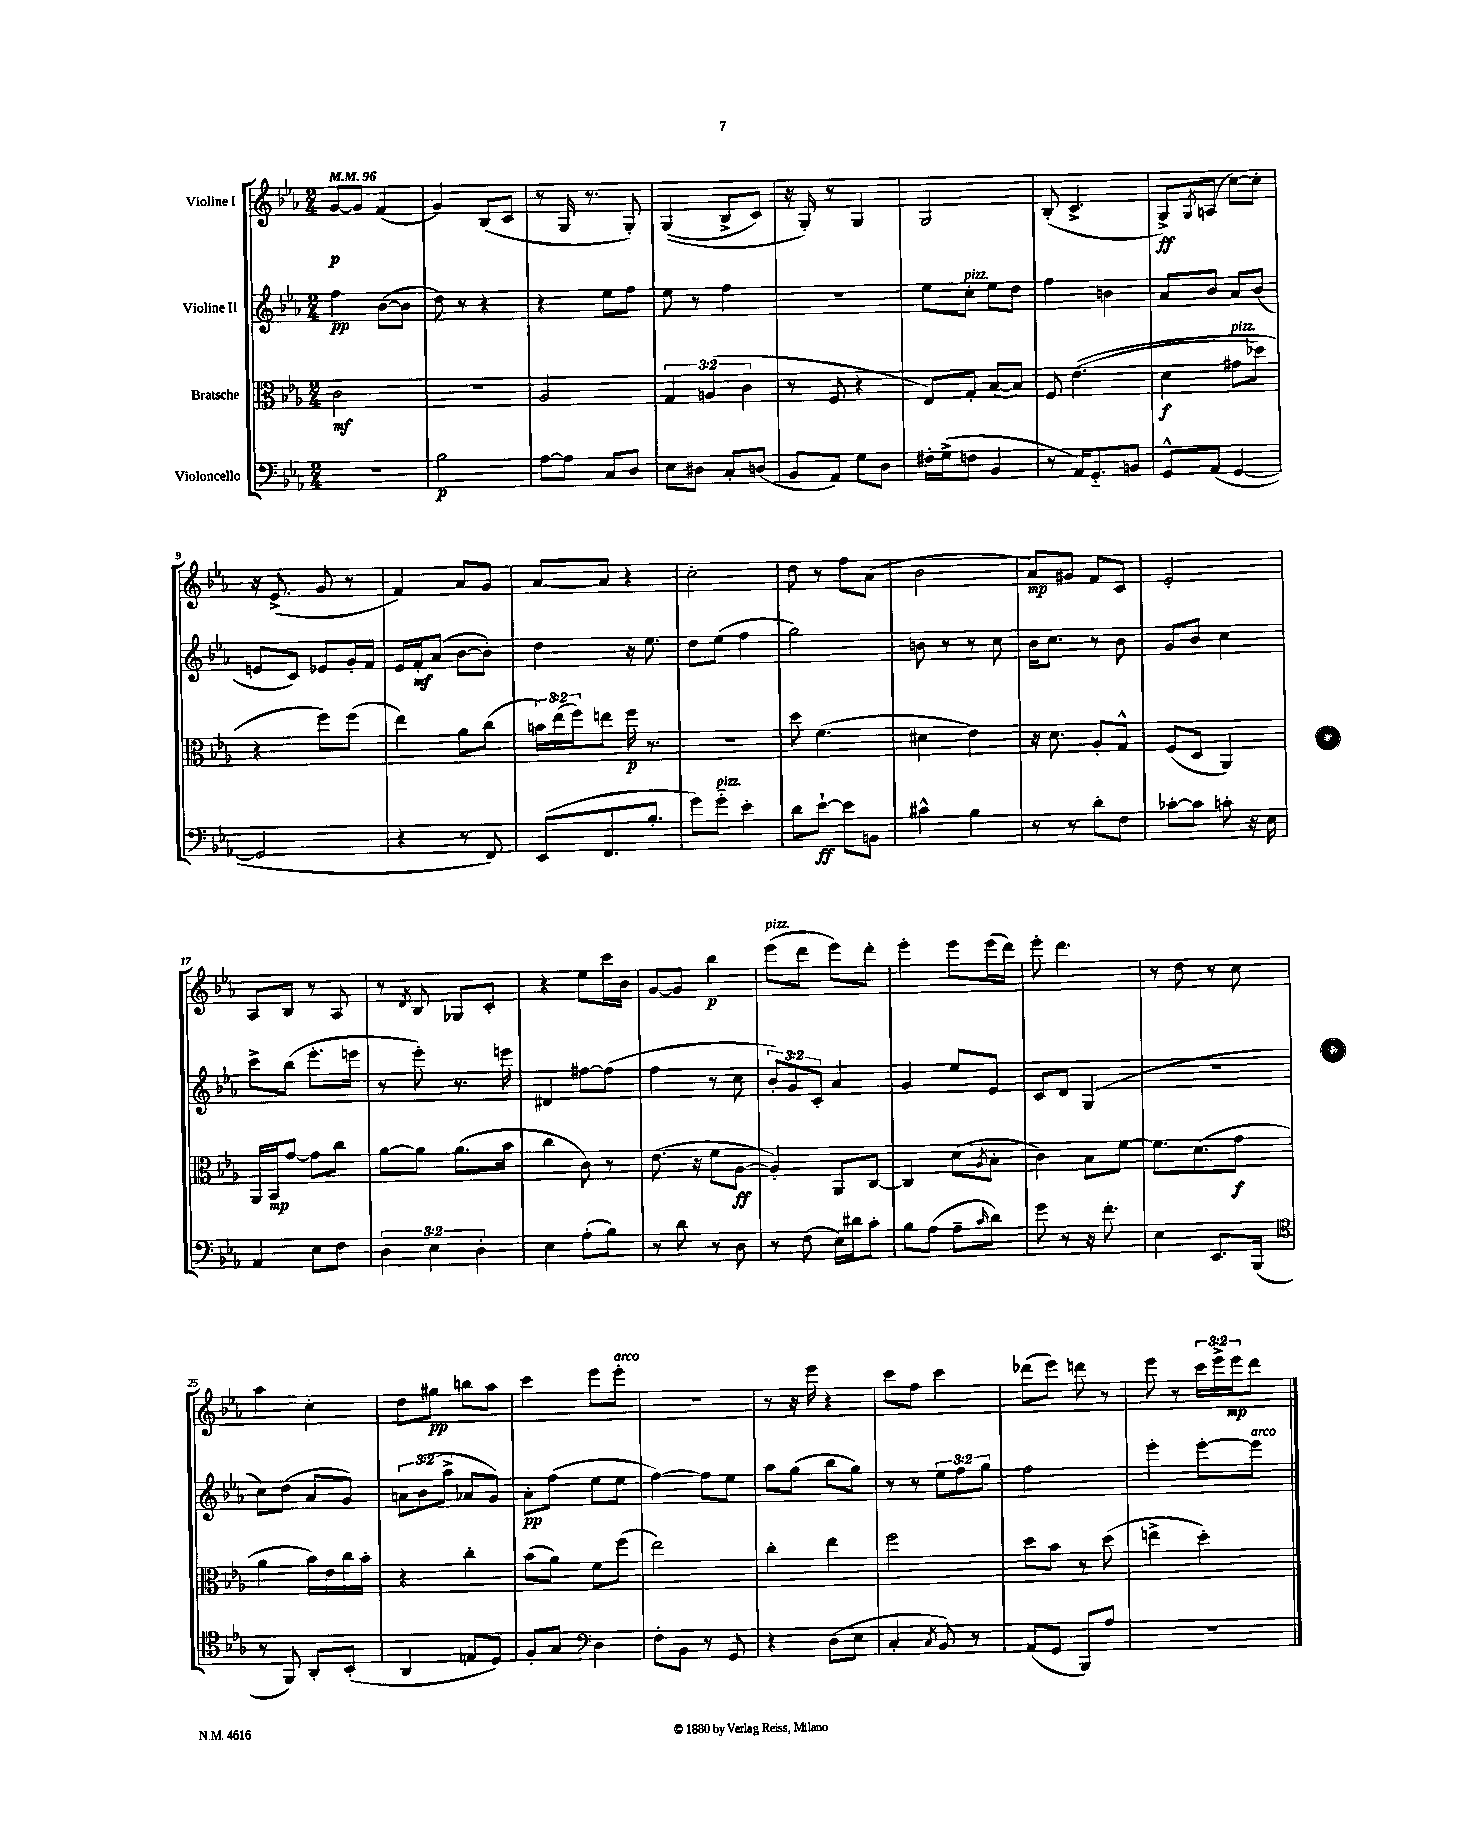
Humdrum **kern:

**kern	**kern	**kern	**kern
*staff4	*staff3	*staff2	*staff1
*clefF4	*clefC3	*clefG2	*clefG2
*k[b-e-a-]	*k[b-e-a-]	*k[b-e-a-]	*k[b-e-a-]
*M2/4	*M2/4	*M2/4	*M2/4
*MM96	*MM96	*MM96	*MM96
2r	2c	4ff	[8g
.	.	.	8g]
.	.	([8b-	(4f
.	.	8b-]	.
=	=	=	=
2B-	2r	8dd)	4g)
.	.	8r	.
.	.	4r	(8B-
.	.	.	8c
=	=	=	=
[8A-	2A-	4r	8r
8A-]	.	.	16G
.	.	.	8.r
8C	.	8ee-	.
8D	.	8ff	8G')
=	=	=	=
8E-	6G	8ee-	&((4G
8D#	.	8r	.
.	(6A	.	.
8C'	.	4ff	8B-^
.	6c	.	.
(8D	.	.	8c)
=	=	=	=
8BB-	8r	2r	16r
.	.	.	16G'&)
8AA-)	8F	.	8r
8G	4r	.	4G
8D	.	.	.
=	=	=	=
16F#'	8E-)	8ee-	2G
(16G^	.	.	.
8F	8G'	8cc'	.
4BB-	([8B-	8ee-	.
.	8B-])	8dd	.
=	=	=	=
8r	8F	4ff	(8B-'
16AA-)	&((4.e-	.	4.c^
8.GG'~	.	.	.
.	.	4b	.
8BB	.	.	.
=	=	=	=
8GG^^	4d	8a-	8G^)
.	.	.	8qG
(8AA-	.	8b-	(8A
[4GG	8g#	8a-	[8cc)
.	8dd-)	(8b-	8cc']
=	=	=	=
2GG]	4r	8e	16r
.	.	.	(8.e-^
.	.	8c)	.
.	8ff&)	8e-	8g
.	(8ff	16g'	8r
.	.	16f	.
=	=	=	=
4r	4ee-)	16e-	4f)
.	.	16f'	.
.	.	(8a-	.
8r	8a-	[8b-	8a-
8FF)	(8cc	8b-'])	8g
=	=	=	=
(8EE-	24b)	4dd	[8a-
.	(24ee-	.	.
.	24ff)	.	.
8.FF	8ee	.	8a-]
.	16ff	16r	4r
8.B-'	8.r	8.ee-	.
=	=	=	=
8g)	2r	8dd	2cc'
8g'~	.	(8ee-	.
4e-'	.	4ff	.
=	=	=	=
8d	8dd	2gg)	8dd
[8e-`	(4.f	.	8r
8e-]	.	.	8ff
8BB	.	.	(8a-
=	=	=	=
4c#^^	4d#	8b	2b-
.	.	8r	.
4B-	4e-)	8r	.
.	.	8cc	.
=	=	=	=
8r	16r	16b-	8a-)
.	8.d	8.cc	.
8r	.	.	8g#
8d'	8A-'	8r	8f
8F	8G^^	8b-	8c
=	=	=	=
[8c-'	(8F	8g	2e-'
8c-]	8D	8b-	.
8c'	4AA-)	4cc	.
16r	.	.	.
16E-	.	.	.
=	=	=	=
4AA-	16AA-	8ccc^	8A-
.	16BB-	.	.
.	[8g	(8bb-	8B-
8E-	8g]	8.eee-'	8r
8F	8cc	.	8A-
.	.	16eee	.
=	=	=	=
6D	[8a-	8r	8r
.	.	.	8qd
.	8a-]	8eee-')	8B-
6E-	.	.	.
.	(8.a-	8.r	8G-
6D'	.	.	.
.	.	.	8c'
.	16b-	16eee	.
=	=	=	=
4E-	4cc	4d#	4r
(8A-'	8c)	[8ff#	8ee-
8B-)	8r	(8ff#]	16ccc
.	.	.	16b-
=	=	=	=
8r	(8.e-	4ff	[8g
8d	.	.	8g]
.	16r	.	.
8r	8f	8r	4bb-
8D	[8A-	8cc	.
=	=	=	=
8r	4A-'])	12b-')	(8eee-
.	.	12g	.
(8F	.	.	8ddd
.	.	12c'	.
16E-)	8AA-	4a-	8eee-)
16d#	.	.	.
8c'	[8C	.	8ddd'
=	=	=	=
8B-	4C]	4g	4eee-'
(8A-	.	.	.
8A-~	(8d	8ee-	8eee-
16qqc	8qA-	.	.
8d)	8B-'	8e-	(16eee-
.	.	.	16ddd)
=	=	=	=
8g	4c)	8c	8eee-'
8r	.	8d	4.ddd
16r	8B-	(4G	.
8.f'	.	.	.
.	[8f	.	.
=	=	=	=
4E-	8.f]	2r	8r
.	.	.	8dd
.	(8.d	.	.
8.EE-	.	.	8r
.	8g	.	8cc
(16BBB-	.	.	.
=	=	=	=
*clefC4	*	*	*
8r	4a-	8cc)	4aa-
8FF)	.	(8dd	.
8AA-'	16b-)	8a-	4cc'
.	16e-	.	.
(8BB-'	16cc	8g)	.
.	16b-'	.	.
=	=	=	=
4AA-	4r	12a	8dd
.	.	(12b-	.
.	.	.	8gg#
.	.	12aa-^	.
8E	4cc'	8a-	8bb
8D)	.	8g)	8aa-
=	=	=	=
8F'	(8b-	8a-'	4ccc
8G	8a-)	(8ff	.
*clefF4	*	*	*
4D	8f	8ee-	8eee-
.	(8ff	8ee-	8eee-'
=	=	=	=
8F'	2ee-)	[4ff)	2r
8BB-	.	.	.
8r	.	8ff]	.
8GG	.	8ee-	.
=	=	=	=
4r	4cc'	8aa-	8r
.	.	(8gg	16r
.	.	.	16eee-
(8D	4ee-	8bb-	4r
8E-	.	8gg)	.
=	=	=	=
4C'	2ff	8r	8ccc
.	.	8r	8ff
8qC	.	.	.
8BB-)	.	12ee-	4ccc
.	.	12ff	.
8r	.	.	.
.	.	12gg	.
=	=	=	=
(8AA-	8dd	2ff	(8ddd-
8GG	8b-	.	8eee-)
8BBB-)	8r	.	8ddd
8A-	(8dd	.	8r
=	=	=	=
2r	4ee^	4eee-'	8eee-
.	.	.	8r
.	4dd')	[8eee-'	24ccc
.	.	.	24eee-^
.	.	.	24eee-
.	.	8eee-]	8ddd
==	==	==	==
*-	*-	*-	*-
